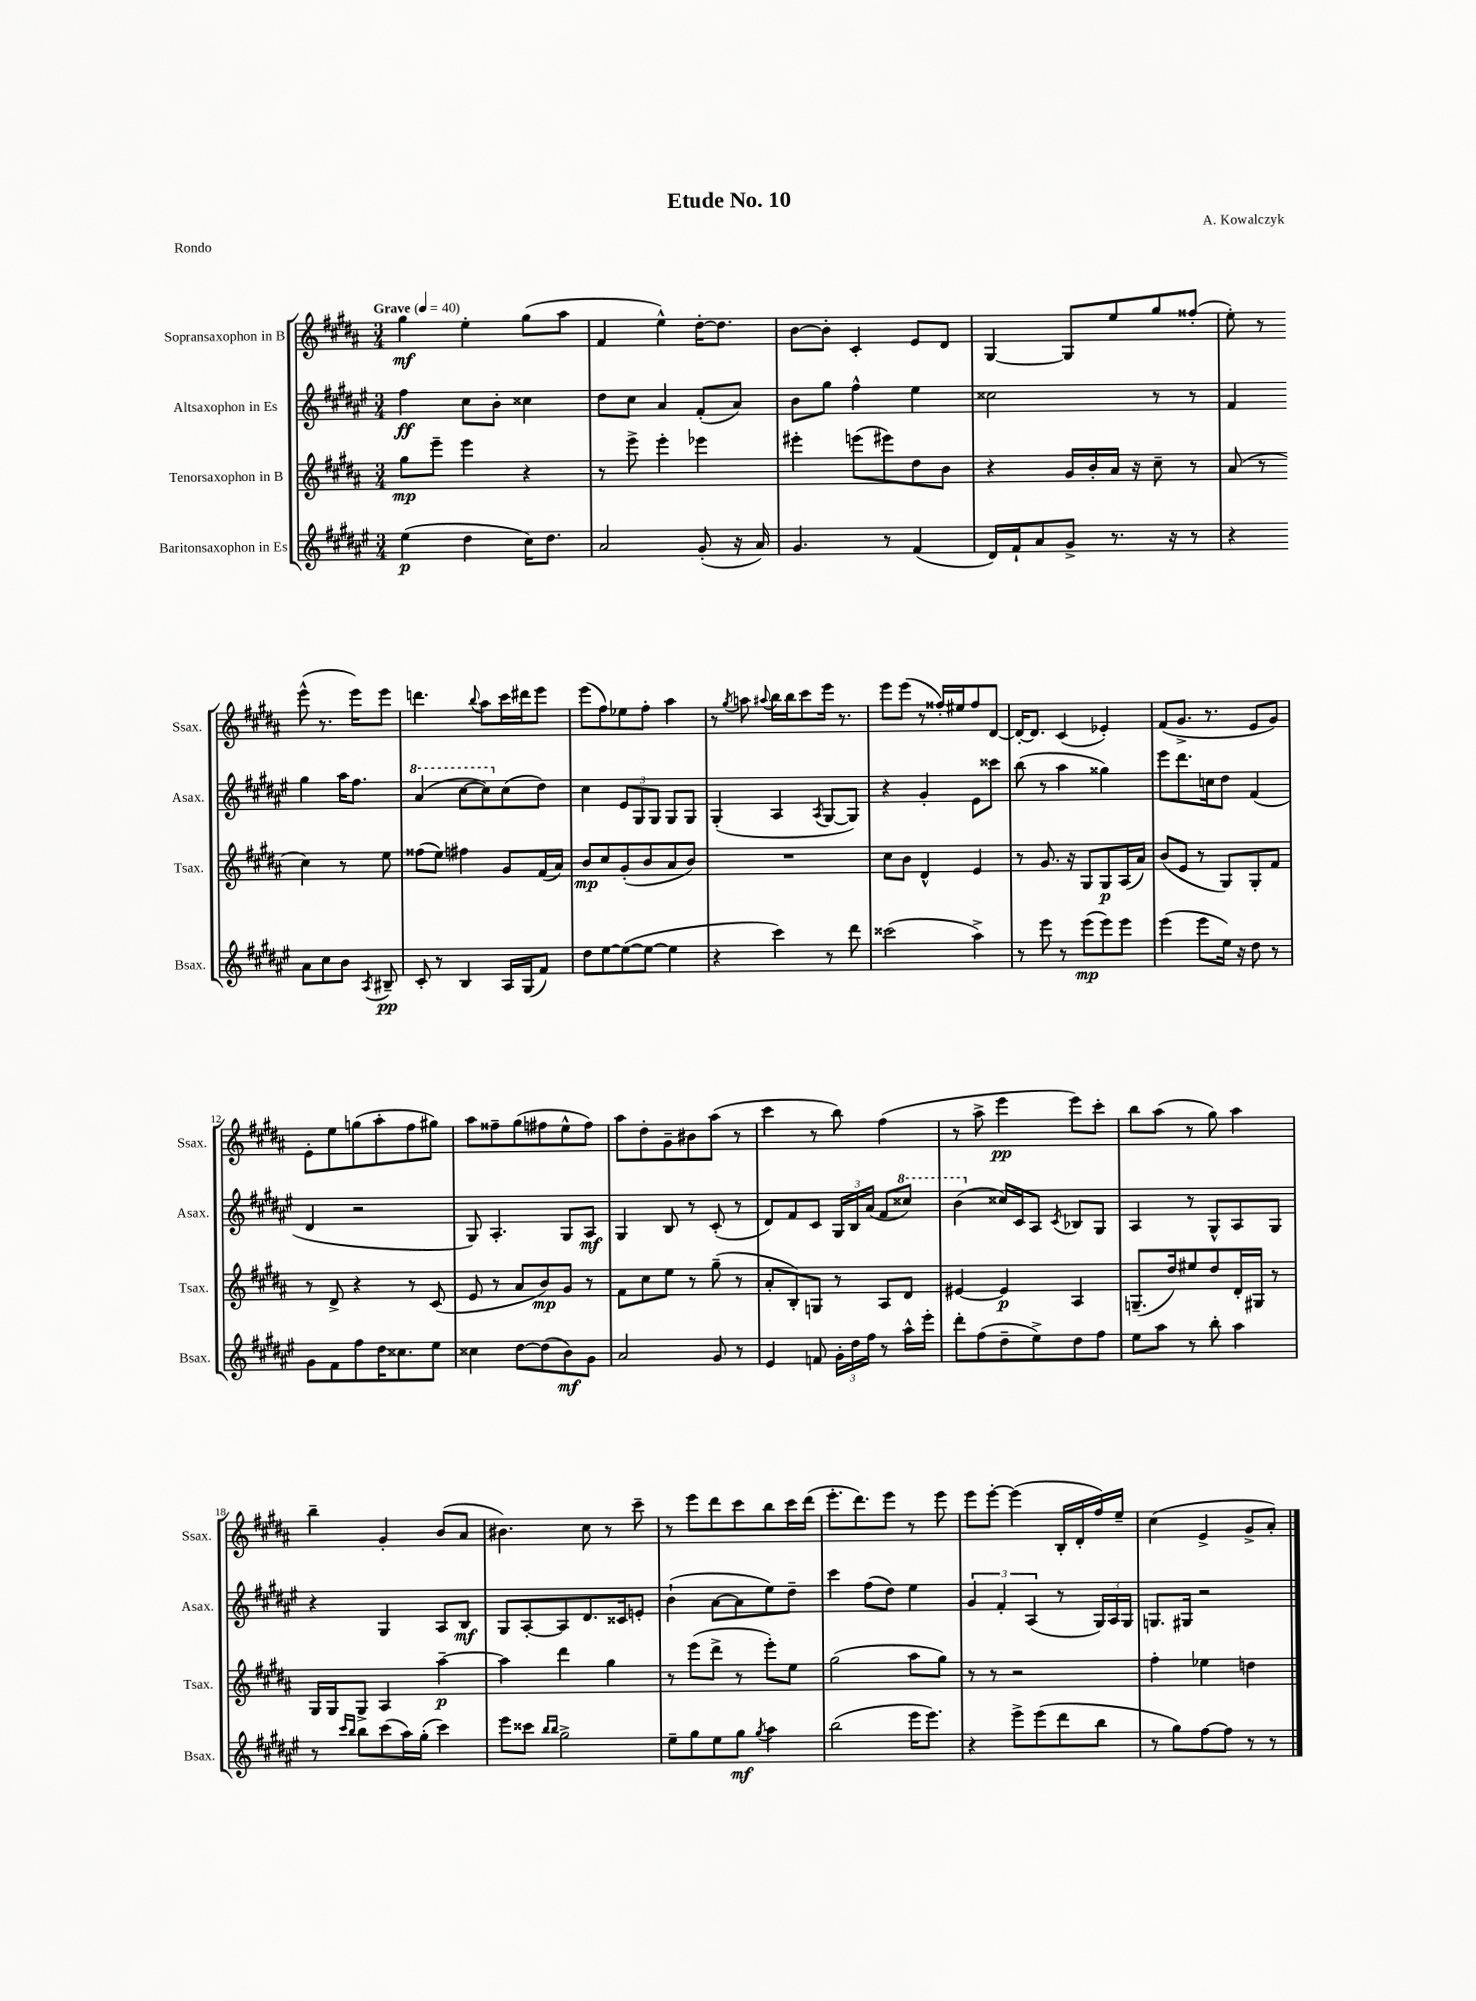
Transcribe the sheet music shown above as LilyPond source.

\header { title = "Etude No. 10" composer = "A. Kowalczyk" piece = "Rondo" }
<<
\new StaffGroup <<
\new Staff = "s0" \with { instrumentName = "Sopransaxophon in B" shortInstrumentName = "Ssax." } {
    \clef treble \key b \major \numericTimeSignature \time 3/4 \tempo "Grave" 4 = 40
    \autoBeamOff gis''4\mf e''4-. gis''8[( ais''8] |
    fis'4 e''4-^) dis''16[~-. dis''8.] |
    b'8[~ b'8]-. cis'4-. e'8[ dis'8] |
    gis4~ gis8[ e''8 gis''8 fisis''8]-.( |
    e''8-.) r8 e'''8-^( r8. e'''16[) e'''8] |
    d'''4. \appoggiatura { b''8 } ais''8[ cis'''16 dis'''16 e'''8] |
    e'''8[( fis''8) ees''8 fis''8]-. ais''4 |
    r8 \acciaccatura { gis''8 } a''8 \appoggiatura { ais''8 } b''16[ b''16 cis'''8 e'''16] r8. |
    e'''8[ e'''8]( r8 fisis''16[-.) eis''16 fisis''8 dis'8]~ |
    dis'16[~-. dis'8.] cis'4( ees'4-.) |
    fis'8[( gis'8.]-> r8. e'8[ gis'8]) |
    e'8[-. e''8 g''8( ais''8-. fis''8 gis''8]) |
    ais''8[ fisis''8-- gis''8( fis''8 e''8-^ fis''8]) |
    ais''8[ dis''8-. gis'8-- bis'8 ais''8]( r8 |
    cis'''4 r8 b''8) fis''4( |
    r8 ais''8-> e'''4\pp e'''8[) cis'''8]-. |
    b''8[ ais''8]( r8 gis''8) ais''4 |
    b''4-- gis'4-. b'8[( ais'8] |
    bis'4.) cis''8 r8 cis'''8-- |
    r8 e'''8[ dis'''8 cis'''8 b''8 cis'''16 dis'''16]( |
    e'''8.[-. dis'''8.) e'''8] r8 e'''8 |
    e'''8[ e'''8]~-. e'''4( b16[-. dis'16-. fis''16) e''16]-- |
    cis''4( e'4-> gis'8[-> ais'8]-.) \bar "|." |
}
\new Staff = "s1" \with { instrumentName = "Altsaxophon in Es" shortInstrumentName = "Asax." } {
    \clef treble \key fis \major \numericTimeSignature \time 3/4
    \autoBeamOff fis''4\ff cis''8[ b'8]-. cisis''4 |
    dis''8[ cis''8] ais'4 fis'8[-.( ais'8]) |
    b'8[ gis''8] fis''4-^ eis''4 |
    cisis''2 r8 r8 |
    fis'4 gis''4 ais''16[ fis''8.] |
    \ottava #1 ais''4( cis'''8[~ cis'''8) \ottava #0 cis''8( dis''8]) |
    cis''4 \tuplet 3/2 { eis'8[ gis8 gis8] } gis8[ gis8] |
    gis4-.( ais4 \acciaccatura { ais8 } gis8[~ gis8]) |
    r4 gis'4-. eis'8[ cisis'''8] |
    b''8( r8 ais''4 gisis''4) |
    eis'''8[ dis'''8. c''16 dis''8] fis'4( |
    dis'4 r2 |
    gis8) ais4.-. gis8[ ais8]\mf |
    gis4 b8 r8 cis'8-.( r8 |
    dis'8[) fis'8 cis'8] \tuplet 3/2 { gis16[ b16 ais'16]( } fis'8[ \ottava #1 cisis'''8]) |
    b''4( \ottava #0 cisis''16[) cis'16 ais8] \acciaccatura { cis'8 } bes8[ gis8] |
    ais4 r8 gis8[-^ ais8 gis8] |
    r4 gis4 ais8[ b8]\mf |
    gis8[ ais8~-. ais8 dis'8. cisis'16 e'8]-. |
    b'4-!( ais'8[~ ais'8 eis''8) dis''8]-- |
    cis'''4 fis''8[( dis''8]) eis''4 |
    \tuplet 3/2 { gis'4 fis'4-. ais4( } r8 \tuplet 3/2 { gis16[) ais16 gis16] } |
    g8.[ gis16] r2 \bar "|." |
}
\new Staff = "s2" \with { instrumentName = "Tenorsaxophon in B" shortInstrumentName = "Tsax." } {
    \clef treble \key b \major \numericTimeSignature \time 3/4
    \autoBeamOff gis''8[\mp e'''8]-- e'''4 r4 |
    r8 e'''8-> e'''4-. ees'''4 |
    eis'''4-. e'''8[( eis'''8) dis''8 b'8] |
    r4 gis'16[ b'16-. ais'16] r16 cis''8-- r8 |
    ais'8( r8 cis''4) r8 e''8 |
    fisis''8[( e''8]) fis''4 gis'8[ fis'16( ais'16]) |
    b'8[\mp cis''8 gis'8-.( b'8 ais'8 b'8]) |
    R2. |
    cis''8[ b'8] dis'4-^ e'4 |
    r8 gis'8. r16 gis8[ gis8\p ais16( ais'16]) |
    b'8[( e'8] r8 gis8[) gis8-. fis'8] |
    r8 dis'8-> r4 r8 cis'8( |
    e'8 r8 ais'8[ b'8\mp) gis'8] r8 |
    fis'8[ cis''8 e''8] r8 gis''8--( r8 |
    ais'8[-. b8-.) g8] r8 ais8[ dis'8] |
    eis'4~ eis'4\p ais4 |
    g8.[--( dis''16) eis''8 dis''8 dis'16-. gis16] r8 |
    gis16[ gis16 gis8]-> ais4 ais''4~--\p |
    ais''4 dis'''4 gis''4 |
    r8 e'''8[( dis'''8]-> r8 e'''8[-.) e''8] |
    gis''2( ais''8[ gis''8]) |
    r8 r8 r2 |
    fis''4-. ees''4 d''4 \bar "|." |
}
\new Staff = "s3" \with { instrumentName = "Baritonsaxophon in Es" shortInstrumentName = "Bsax." } {
    \clef treble \key fis \major \numericTimeSignature \time 3/4
    \autoBeamOff eis''4\p( dis''4 cis''16[) dis''8.] |
    ais'2 gis'8-.( r16 ais'16) |
    gis'4. r8 fis'4( |
    dis'16[) fis'16-! ais'8 gis'8]-> r8. r16 r8 |
    r4 ais'8[ cis''8 b'8] \acciaccatura { ais8 } bis8--\pp |
    cis'8-. r8 b4 ais16[ gis16( fis'8]) |
    dis''8[ eis''8~ eis''8~( eis''8]~ eis''4 |
    r4 cis'''4) r8 dis'''8 |
    cisis'''2( ais''4->) |
    r8 eis'''8 r8 eis'''8[\mp( eis'''8) eis'''8] |
    eis'''4( eis'''8[ eis''16]) r16 dis''8 r8 |
    gis'8[ fis'8 fis''8 dis''16 cisis''8. eis''8] |
    cisis''4 dis''8[~ dis''8( b'8\mf) gis'8] |
    ais'2 gis'8 r8 |
    eis'4 f'8 \tuplet 3/2 { gis'16[-. dis''16 fis''16] } r8 ais''16[-^ eis'''16]-. |
    dis'''8[-. fis''8( dis''8-- eis''8->) dis''8 fis''8] |
    eis''8[ ais''8] r8 b''8-. ais''4 |
    r8 \grace { cis'''16[ b''16] } b''8[ cis'''8( ais''16) gis''16]-.( cis'''4) |
    eis'''8[ cisis'''8] \grace { b''16[ b''16] } gis''2-> |
    eis''8[-- gis''8 eis''8 gis''8]\mf \acciaccatura { gis''8 } ais''4 |
    b''2( eis'''16[ eis'''8.]) |
    r4 eis'''8[-> eis'''8( dis'''8 b''8] |
    r8 gis''8[) fis''8~ fis''8] r8 r8 \bar "|." |
}
>>
>>
